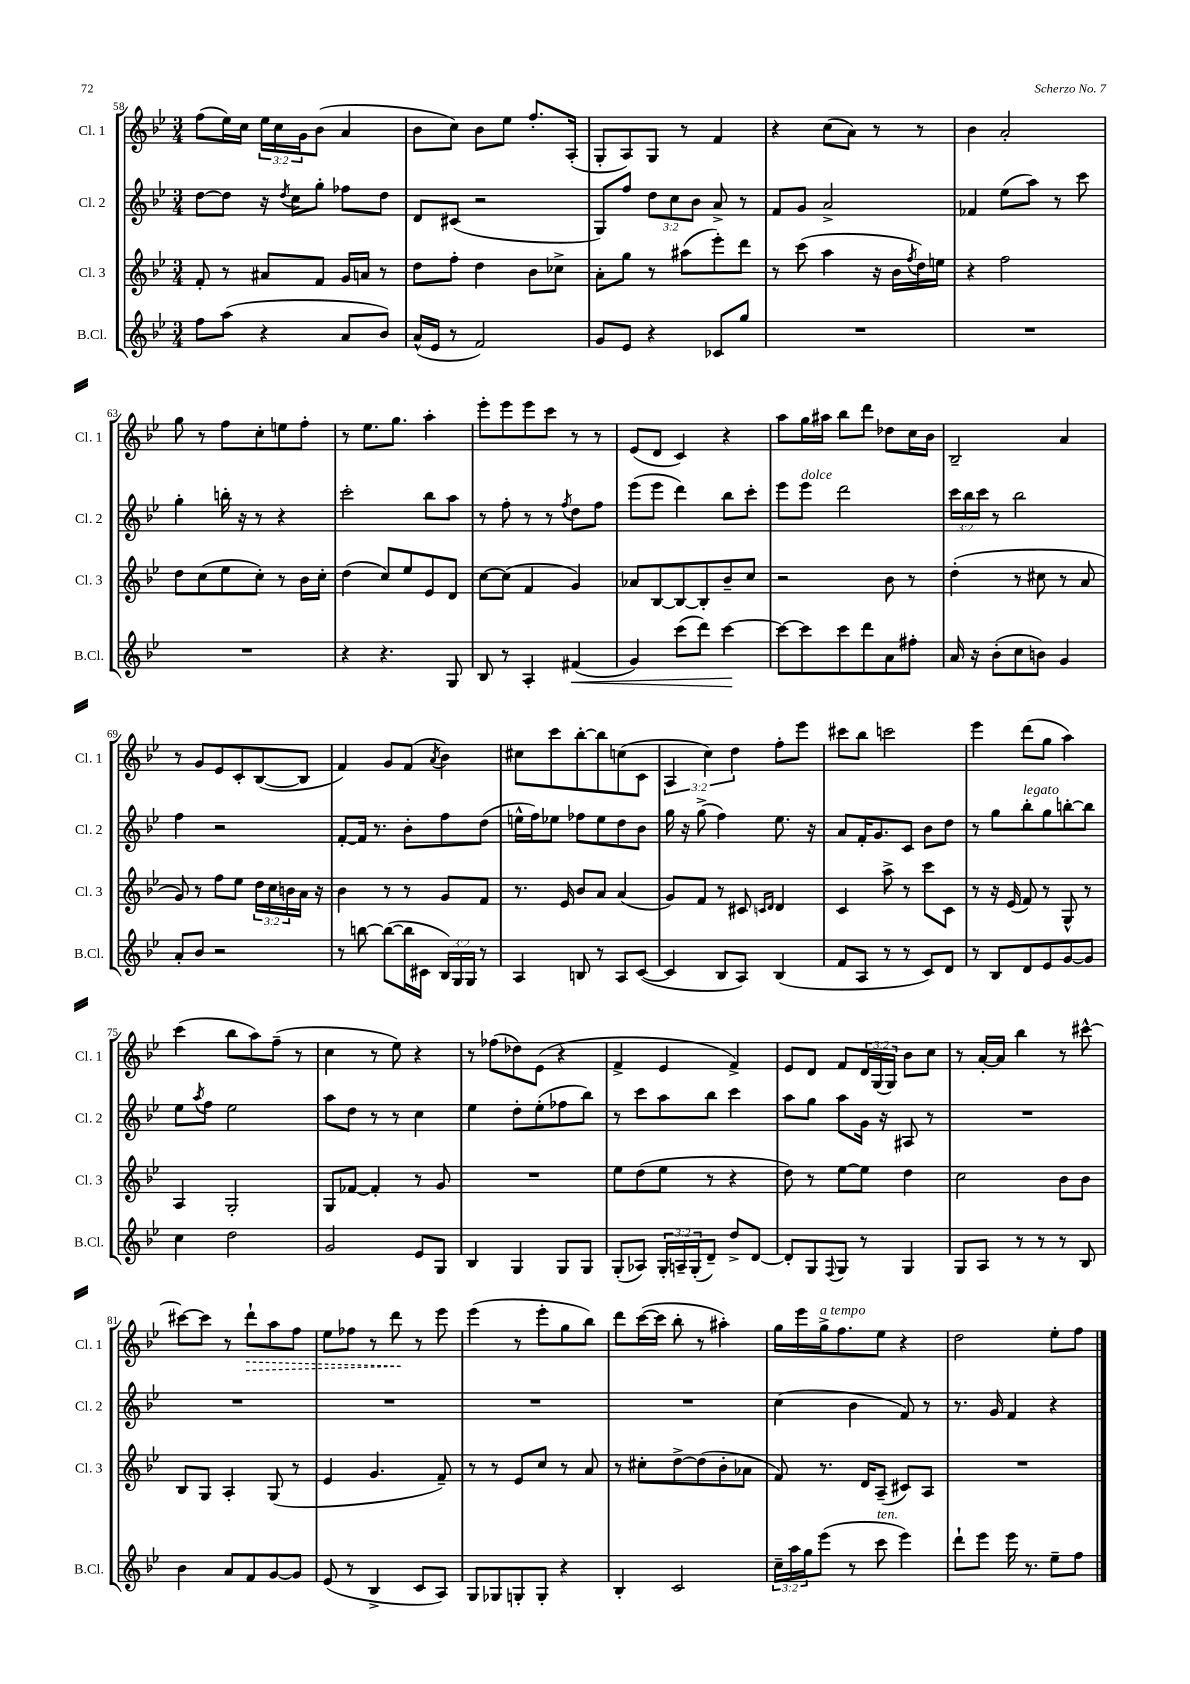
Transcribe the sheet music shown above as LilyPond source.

<<
\new StaffGroup <<
\new Staff = "s0" \with { instrumentName = "Cl. 1" shortInstrumentName = "Cl. 1" } {
    \clef treble \key bes \major \numericTimeSignature \time 3/4 \override Staff.TupletNumber.text = #tuplet-number::calc-fraction-text
    f''8( ees''16) c''16 \tuplet 3/2 { ees''16 c''16 g'16 } bes'8( a'4 |
    bes'8 c''8) bes'8 ees''8 f''8.-. a16-.( |
    g8-. a8) g8 r8 f'4 |
    r4 c''8( a'8) r8 r8 |
    bes'4 a'2-. |
    g''8 r8 f''8 c''8-. e''8 f''8-. |
    r8 ees''8. g''8. a''4-. |
    ees'''8-. ees'''8 ees'''8 c'''8 r8 r8 |
    ees'8( d'8 c'4) r4 |
    a''8 g''16 ais''16 bes''8 d'''8 des''8 c''16 bes'16 |
    bes2-- a'4 |
    r8 g'8 ees'8 c'8-. bes8~( bes8 |
    f'4) g'8 f'8( \acciaccatura { a'8 } bes'4) |
    cis''8 c'''8 bes''8~-. bes''8 c''8( c'8 |
    \tuplet 3/2 { a4 c''4) d''4 } f''8-. ees'''8 |
    cis'''8 bes''8 c'''2 |
    ees'''4 d'''8( g''8 a''4) |
    c'''4( bes''8 a''8) f''8--( r8 |
    c''4 r8 ees''8) r4 |
    r8 fes''8( des''8) ees'8( r4 |
    f'4-> ees'4 f'4->) |
    ees'8 d'8 f'8 \tuplet 3/2 { d'16 g16( g16) } bes'8 c''8 |
    r8 a'16~-. a'16 bes''4 r8 cis'''8~-^ |
    cis'''8~ cis'''8 r8 \once \override Hairpin.style = #'dashed-line d'''8-!\> a''8 f''8 |
    ees''8 fes''8 r8 d'''8\! r8 ees'''8 |
    ees'''4( r8 ees'''8-. g''8 bes''8) |
    d'''8 c'''16~( c'''16 bes''8-. r8 ais''4-.) |
    g''16 ees'''16 g''16->^\markup { \italic "a tempo" } f''8. ees''8 r4 |
    d''2 ees''8-. f''8 \bar "|." |
}
\new Staff = "s1" \with { instrumentName = "Cl. 2" shortInstrumentName = "Cl. 2" } {
    \clef treble \key bes \major \numericTimeSignature \time 3/4 \override Staff.TupletNumber.text = #tuplet-number::calc-fraction-text
    d''8~ d''8 r16 \acciaccatura { d''8 } c''16 g''8-. fes''8 d''8 |
    d'8 cis'8( r2 |
    g8) f''8 \tuplet 3/2 { d''8 c''8 bes'8 } a'8-> r8 |
    f'8 g'8 a'2-> |
    fes'4 ees''8( a''8) r8 c'''8 |
    g''4-. b''16-. r16 r8 r4 |
    c'''2-. bes''8 a''8 |
    r8 f''8-. r8 r8 \acciaccatura { f''8 } d''8 f''8 |
    ees'''8( ees'''8 d'''4) bes''8 c'''8-. |
    ees'''8 ees'''8^\markup { \italic "dolce" } d'''2 |
    \tuplet 3/2 { c'''16 bes''16 c'''16 } r8 bes''2 |
    f''4 r2 |
    f'8~-. f'16 r8. bes'8-. f''8 d''8( |
    e''16-^ f''16) ees''8 fes''8 ees''8 d''8 bes'8 |
    g''16 r16 g''8->( f''4) ees''8. r16 |
    a'8 f'16-. g'8. c'8 bes'8 d''8 |
    r8 g''8 bes''8-.^\markup { \italic "legato" } g''8 b''8~-. b''8 |
    ees''8 \acciaccatura { a''8 } f''8 ees''2 |
    a''8 d''8 r8 r8 c''4 |
    ees''4 d''8-. ees''8-.( fes''8 bes''8) |
    r8 c'''8 a''8 bes''8 c'''4 |
    a''8 g''8 a''8 g'16 r16 ais8 r8 |
    R2. |
    R2. |
    R2. |
    R2. |
    R2. |
    c''4( bes'4 f'8) r8 |
    r8. g'16 f'4 r4 \bar "|." |
}
\new Staff = "s2" \with { instrumentName = "Cl. 3" shortInstrumentName = "Cl. 3" } {
    \clef treble \key bes \major \numericTimeSignature \time 3/4 \override Staff.TupletNumber.text = #tuplet-number::calc-fraction-text
    f'8-. r8 ais'8 f'8 g'16 a'16 r8 |
    d''8 f''8-. d''4 bes'8 ces''8-> |
    a'8-. g''8 r8 ais''8( ees'''8-.) d'''8 |
    r8 c'''8( a''4 r16 bes'16 \acciaccatura { f''8 } d''16) e''16 |
    r4 f''2 |
    d''8 c''8( ees''8 c''8-.) r8 bes'16 c''16-. |
    d''4( c''8) ees''8 ees'8 d'8 |
    c''8~ c''8( f'4 g'4) |
    aes'8 bes8~ bes8~ bes8-. bes'8-- c''8 |
    r2 bes'8 r8 |
    d''4-.( r8 cis''8 r8 a'8 |
    g'8) r8 f''8 ees''8 \tuplet 3/2 { d''16 c''16 b'16 } a'16 r16 |
    bes'4 r8 r8 g'8 f'8 |
    r8. ees'16 bes'8 a'8 a'4( |
    g'8) f'8 r8 cis'8 \grace { c'16 d'16 } d'4 |
    c'4 a''8-> r8 c'''8 c'8 |
    r8 r16 ees'16( f'8) r8 g8-^ r8 |
    a4 g2-. |
    g8 fes'8~ fes'4-. r8 g'8 |
    R2. |
    ees''8 d''8( ees''8 r8 r4 |
    d''8) r8 ees''8~ ees''8 d''4 |
    c''2 bes'8 bes'8 |
    bes8 g8 a4-. g8( r8 |
    ees'4 g'4. f'8--) |
    r8 r8 ees'8 c''8 r8 a'8 |
    r8 cis''8-. d''8~-> d''8( bes'8-. aes'8 |
    f'8) r8. d'16 a8--( cis'8) a8 |
    R2. \bar "|." |
}
\new Staff = "s3" \with { instrumentName = "B.Cl." shortInstrumentName = "B.Cl." } {
    \clef treble \key bes \major \numericTimeSignature \time 3/4 \override Staff.TupletNumber.text = #tuplet-number::calc-fraction-text
    f''8 a''8( r4 a'8 bes'8) |
    a'16-^( ees'16 r8 f'2) |
    g'8 ees'8 r4 ces'8 g''8 |
    R2. |
    R2. |
    R2. |
    r4 r4. g8 |
    bes8 r8 a4-. fis'4\<( |
    g'4) c'''8( d'''8) c'''4~\! |
    c'''8~ c'''8 c'''8 d'''8 a'8 fis''8-. |
    a'16 r16 bes'8-.( c''8 b'8) g'4 |
    a'8-. bes'8 r2 |
    r8 b''8~ b''8~( b''16 cis'16 \tuplet 3/2 { bes16) g16 g16 } r8 |
    a4 b8 r8 a8 c'8~( |
    c'4 bes8 a8) bes4( |
    f'8 a8 r8 r8 c'8) d'8 |
    r8 bes8 d'8 ees'8 g'8~ g'8 |
    c''4 d''2 |
    g'2 ees'8 g8 |
    bes4 g4 g8 g8 |
    g8-.( aes8) \tuplet 3/2 { g16-. a16-- g16-.( } d'8--) d''8-> d'8~ |
    d'8-. g8 \appoggiatura { f8 } g8 r8 g4 |
    g8 a8 r8 r8 r8 bes8 |
    bes'4 a'8 f'8 g'8~ g'8 |
    ees'8( r8 bes4-> c'8 a8) |
    g8 ges8 g8-. g8-. r4 |
    bes4-. c'2 |
    \tuplet 3/2 { c''16-- a''16 g''16 } ees'''8( r8 c'''8^\markup { \italic "ten." } ees'''4) |
    d'''8-! ees'''8 ees'''16 r8. ees''8-- f''8 \bar "|." |
}
>>
>>
\layout { \context { \Score currentBarNumber = #58 } }
